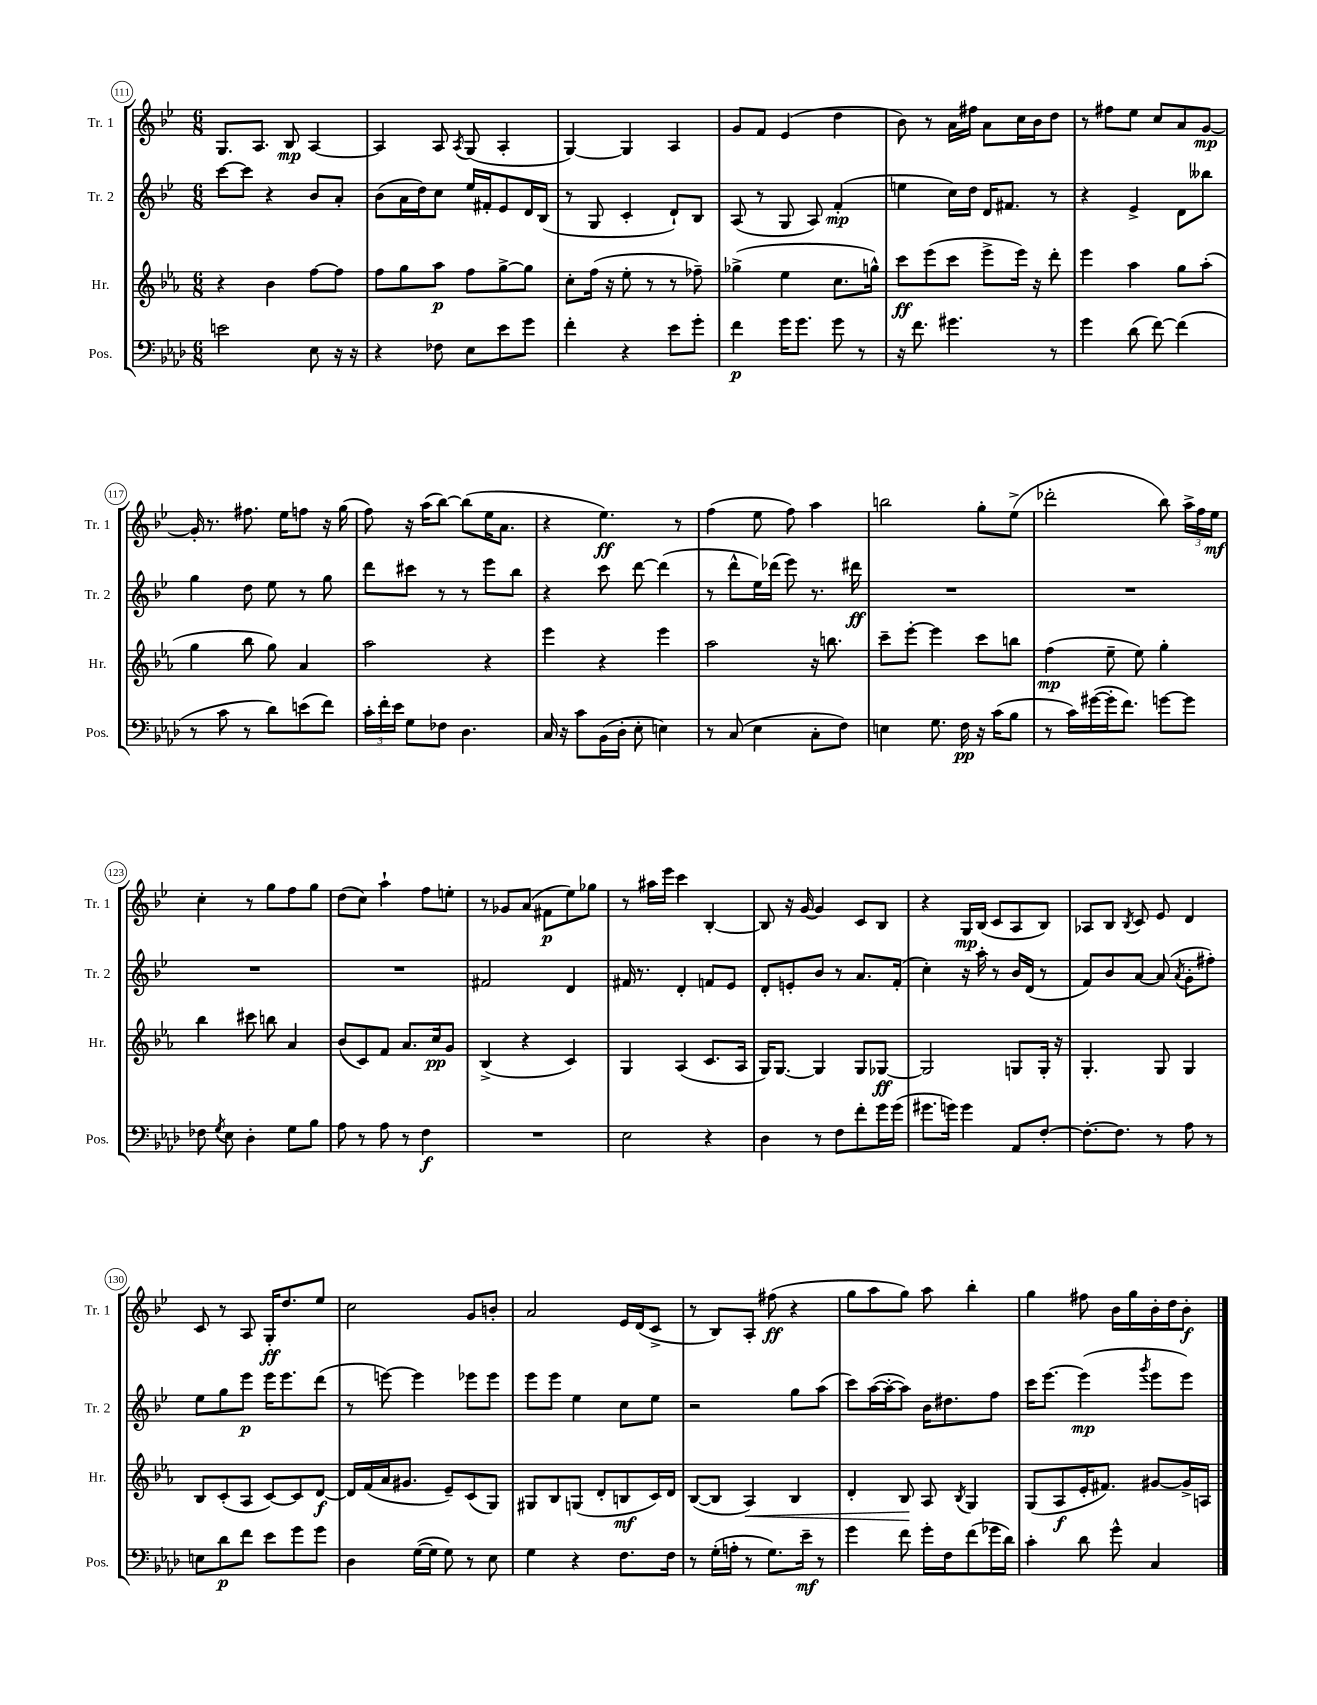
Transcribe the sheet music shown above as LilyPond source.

<<
\new StaffGroup <<
\new Staff = "s0" \with { instrumentName = "Tr. 1" shortInstrumentName = "Tr. 1" } {
    \clef treble \key bes \major \numericTimeSignature \time 6/8
    \autoBeamOff g8.[ a8.] bes8\mp a4~ |
    a4 a8 \acciaccatura { a8 } g8( a4-. |
    g4~) g4 a4 |
    g'8[ f'8] ees'4( d''4 |
    bes'8) r8 a'16[ fis''16] a'8[ c''16 bes'16 d''8] |
    r8 fis''8[ ees''8] c''8[ a'8 g'8]~\mp |
    g'16-. r8. fis''8. ees''16[ f''8] r16 g''16( |
    f''8) r16 a''16[( bes''8]~) bes''8[( ees''16 a'8.] |
    r4 ees''4.\ff) r8 |
    f''4( ees''8 f''8) a''4 |
    b''2 g''8[-. ees''8]->( |
    des'''2-. bes''8) \tuplet 3/2 { a''16[-> f''16 ees''16]\mf } |
    c''4-. r8 g''8[ f''8 g''8] |
    d''8[( c''8]) a''4-! f''8[ e''8]-. |
    r8 ges'8[ a'8]( fis'8[\p ees''8) ges''8] |
    r8 ais''16[ ees'''16] c'''4 bes4~-. |
    bes8 r16 g'16~ g'4 c'8[ bes8] |
    r4 g16[\mp bes16]( c'8[ a8 bes8]) |
    aes8[ bes8] \acciaccatura { bes8 } c'8 ees'8 d'4 |
    c'8 r8 a8 g16[-.\ff d''8. ees''8] |
    c''2 g'8[ b'8]-. |
    a'2 ees'16[ d'16( c'8]-> |
    r8 bes8[) a8]-. fis''8\ff( r4 |
    g''8[ a''8 g''8]) a''8 bes''4-. |
    g''4 fis''8 bes'16[ g''16 bes'16-. d''16 bes'8]-.\f \bar "|." |
}
\new Staff = "s1" \with { instrumentName = "Tr. 2" shortInstrumentName = "Tr. 2" } {
    \clef treble \key bes \major \numericTimeSignature \time 6/8
    \autoBeamOff c'''8[~ c'''8] r4 bes'8[ a'8]-. |
    bes'8[( a'16 d''16) c''8] ees''16[ fis'16-. ees'8 d'16 bes16]( |
    r8 g8 c'4-. d'8[-!) bes8] |
    a8( r8 g8 a8) f'4-.\mp( |
    e''4 c''16[) d''16] d'16[ fis'8.] r8 |
    r4 ees'4-> d'8[ beses''8] |
    g''4 d''8 ees''8 r8 g''8 |
    d'''8[ cis'''8] r8 r8 ees'''8[ bes''8] |
    r4 c'''8 d'''8~ d'''4( |
    r8 d'''8[-^ ees''16) des'''16]( ees'''8) r8. dis'''16\ff |
    R2. |
    R2. |
    R2. |
    R2. |
    fis'2 d'4 |
    fis'16 r8. d'4-. f'8[ ees'8] |
    d'8[-. e'8-. bes'8] r8 a'8.[ f'16]-.( |
    c''4-.) r16 a''16-. r8 bes'16[ d'16]( r8 |
    f'8[) bes'8 a'8]~ a'8( \acciaccatura { a'8 } g'8[-. fis''8]-.) |
    ees''8[ g''8 ees'''8]\p ees'''16[ ees'''8. d'''8]( |
    r8 e'''8~) e'''4 ees'''8[ ees'''8] |
    ees'''8[ ees'''8] ees''4 c''8[ ees''8] |
    r2 g''8[ a''8]( |
    c'''8[) a''16~( a''16~-. a''8]) bes'16[ dis''8. f''8] |
    c'''16[ ees'''8.]~ ees'''4\mp( \acciaccatura { g'''8 } ees'''8[ ees'''8]) \bar "|." |
}
\new Staff = "s2" \with { instrumentName = "Hr." shortInstrumentName = "Hr." } {
    \clef treble \key ees \major \numericTimeSignature \time 6/8
    \autoBeamOff r4 bes'4 f''8[~ f''8] |
    f''8[ g''8 aes''8]\p f''8[ g''8~-> g''8] |
    c''8[-. f''16]( r16 ees''8-. r8 r8 fes''8--) |
    ges''4->( ees''4 c''8.[ g''16]-^) |
    c'''8[\ff ees'''8( c'''8] ees'''8[-> ees'''16]) r16 d'''8-. |
    ees'''4 aes''4 g''8[ aes''8]-.( |
    g''4 bes''8 g''8) aes'4 |
    aes''2 r4 |
    ees'''4 r4 ees'''4 |
    aes''2 r16 b''8. |
    c'''8[-- ees'''8]~-. ees'''4 c'''8[ b''8] |
    f''4\mp( ees''8-- ees''8) g''4-. |
    bes''4 cis'''8 b''8 aes'4 |
    bes'8[( c'8) f'8] aes'8.[ c''16\pp g'8] |
    bes4->( r4 c'4) |
    g4 aes4( c'8.[ aes16] |
    g16[) g8.]~ g4 g8[ ges8]~\ff |
    ges2 g8[ g16]-. r16 |
    g4.-. g8 g4 |
    bes8[ c'8-.( aes8] c'8[~) c'8 d'8]~\f |
    d'16[ f'16( aes'16 gis'8.] ees'8[--) c'8( g8]) |
    gis8[ bes8 g8]( d'8[-. b8\mf c'16) d'16] |
    bes8[~( bes8] aes4\<) bes4 |
    d'4-. bes8\! aes8 \acciaccatura { bes8 } g4 |
    g8[( aes8\f ees'16-. fis'8.]) gis'8[~ gis'16-> a16] \bar "|." |
}
\new Staff = "s3" \with { instrumentName = "Pos." shortInstrumentName = "Pos." } {
    \clef bass \key aes \major \numericTimeSignature \time 6/8
    \autoBeamOff e'2 ees8 r16 r16 |
    r4 fes8 ees8[ ees'8 g'8] |
    f'4-. r4 ees'8[ g'8]-. |
    f'4\p g'16[ g'8.] g'8 r8 |
    r16 f'8. gis'4. r8 |
    g'4 des'8( f'8~) f'4( |
    r8 c'8 r8 des'8[) e'8( f'8]) |
    \tuplet 3/2 { c'16[-. f'16-. ees'16] } g8[ fes8] des4. |
    c16 r16 c'8[ bes,16( des16]-. ees8-. e4) |
    r8 c8( ees4 c8[-. f8]) |
    e4 g8. f16\pp r16 c'16[( bes8] |
    r8 c'16[) gis'16~( gis'16-. f'8.]) g'8[~ g'8] |
    fes8 \acciaccatura { g8 } ees8 des4-. g8[ bes8] |
    aes8 r8 aes8 r8 f4\f |
    R2. |
    ees2 r4 |
    des4 r8 f8[ f'8-. g'16 g'16]( |
    gis'8.[ g'16]) g'4 aes,8[ f8]~-. |
    f8.[~-. f8.] r8 aes8 r8 |
    e8[ des'8\p f'8] ees'8[ g'8 g'8] |
    des4 g16[~( g16] g8) r8 ees8 |
    g4 r4 f8.[ f16] |
    r8 g16[-.( a16]-. r8 g8.[) ees'16]--\mf r8 |
    g'4 f'8 g'16[-. f16 f'8( ges'16 des'16]) |
    c'4-. des'8 g'8-^ c4 \bar "|." |
}
>>
>>
\layout { \context { \Score currentBarNumber = #111 \override BarNumber.stencil = #(make-stencil-circler 0.1 0.3 ly:text-interface::print) } }
